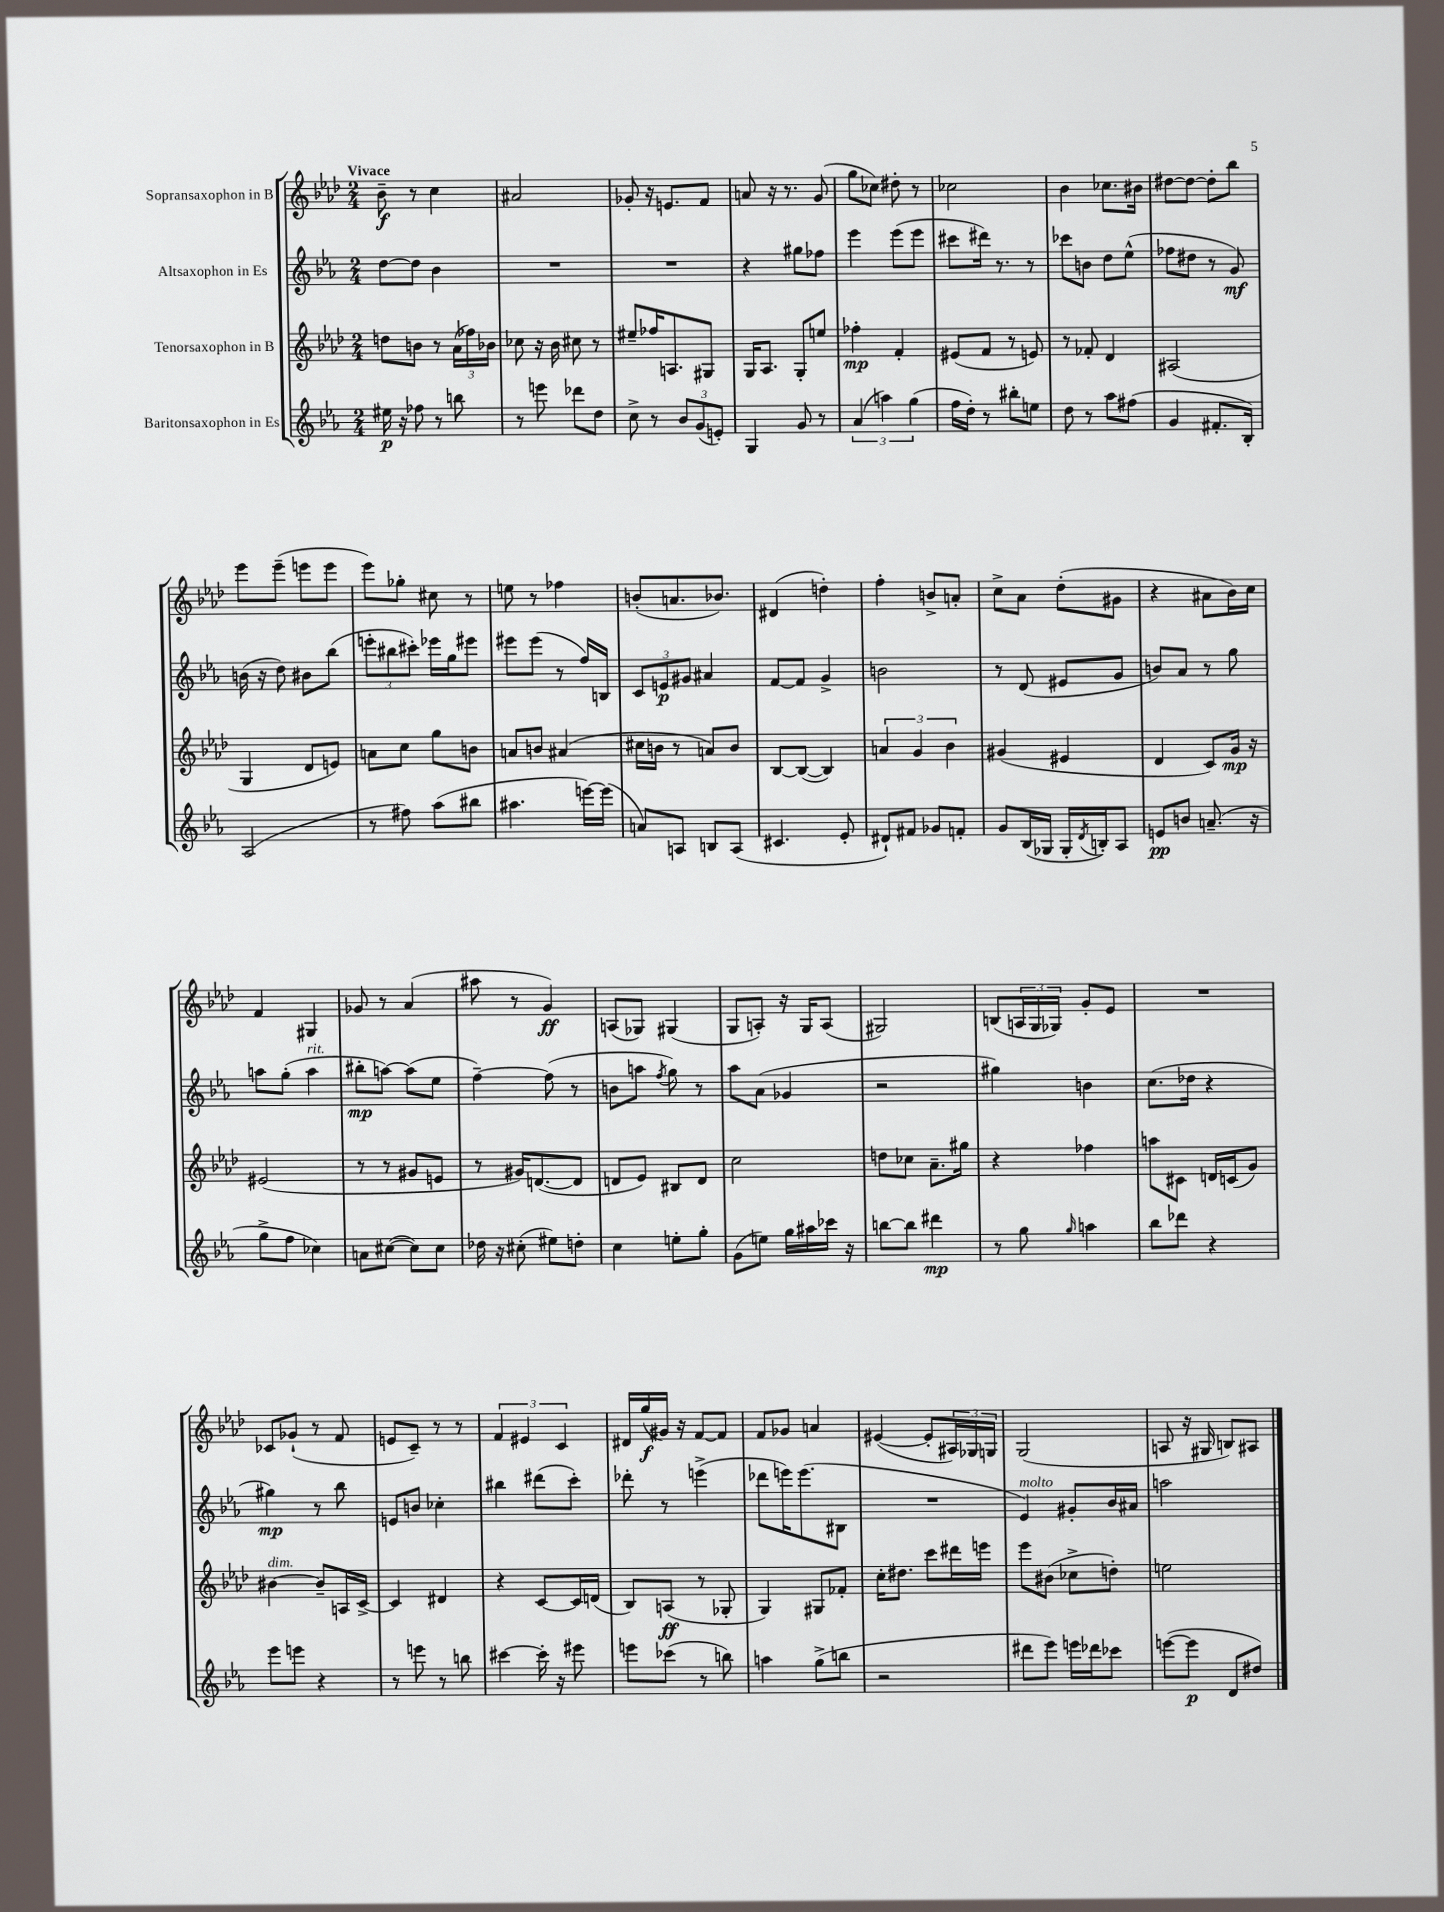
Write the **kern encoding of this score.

**kern	**kern	**kern	**kern
*staff4	*staff3	*staff2	*staff1
*clefG2	*clefG2	*clefG2	*clefG2
*k[b-e-a-]	*k[b-e-a-d-]	*k[b-e-a-]	*k[b-e-a-d-]
*M2/4	*M2/4	*M2/4	*M2/4
16ee#\	8dd\L	[8dd\L	8b-~\
16r	.	.	.
8ff-\	8b\J	8dd\]J	8r
8r	8r	4b-\	4cc\
8bb\	(24a-\LL	.	.
.	24ff-\)	.	.
.	24b-\JJ	.	.
=	=	=	=
8r	8cc-\	2r	2a#/
8eee\	16r	.	.
.	16b-\	.	.
8ddd-\L	8cc#\	.	.
8dd\J	8r	.	.
=	=	=	=
8cc^\	8ee#~/L	2r	8g-'/
8r	16ff-/K	.	16r
.	8.A/	.	8.e/L
12b-/L	.	.	.
(12g/	.	.	.
.	8G#/J	.	8f/J
12e'/J)	.	.	.
=	=	=	=
4G/	16G/LK	4r	8a/
.	8.A-/J	.	.
.	.	.	16r
.	.	.	8.r
8g/	8G'/L	8gg#\L	.
8r	8ee/J	8ff-\J	(8g/
=	=	=	=
(6a-/	4ff-'\	4eee-\	8gg\L
.	.	.	8cc-\J)
6aa\)	.	.	.
.	4f'/	(8eee-\L	8dd#'\
(6gg\	.	.	.
.	.	8eee-\J	8r
=	=	=	=
16ff\LL	(8e#/L	8ccc#\L	2cc-\
16dd'\JJ)	.	.	.
8r	8f/J	16ddd#\Jk)	.
.	.	8.r	.
8bb#'\L	8r	.	.
8ee\J	8e/)	8r	.
=	=	=	=
8dd\	8r	8ccc-\L	4b-\
8r	8f-'/	8b\J	.
8aa-\L	4d-/	8dd\L	8.cc-\L
(8ff#\J	.	(8ee-^^\J	.
.	.	.	16b#\Jk
=	=	=	=
4g/	(2A#/	8ff-\L	[8dd#\L
.	.	8dd#\J	8dd#\_J
8.f#'/L	.	8r	8dd#'\]L
.	.	8g/)	8bb-\J
16B-'/Jk)	.	.	.
=	=	=	=
(2A-/	4G/	(16b\	8eee-\L
.	.	16r	.
.	.	8dd\)	(8eee-~\J
.	8d-/L	8b#\L	8eee\L
.	8e/J)	(8bb-\J	8eee\J
=	=	=	=
8r	8a\L	12eee'\L	8eee-\L)
.	.	12bb#\	.
8ff#\)	8cc\J	.	8gg-'\J
.	.	12ccc#'\J)	.
(8aa-\L	8gg\L	16eee-\LL	8cc#\
.	.	16gg\J	.
8bb#\J	8b\J	8eee#\J	8r
=	=	=	=
4.aa#\	8a/L	8eee#\L	8ee\
.	8b/J	(8eee#\J	8r
.	(4a#/	8r	4ff-\
[16eee\LL)	.	16ff/LL)	.
(16eee\]JJ	.	16B/JJ	.
=	=	=	=
8a/L)	16cc#\LL	12c/L	(8b'/L
.	16b\JJ	.	.
.	.	12e/	.
8A/J	8r	.	8.a/
.	.	12g#/J	.
8B/L	8a/L)	4a#/	.
.	.	.	8.b-/J)
(8A/J	8b/J	.	.
=	=	=	=
4.c#/	[8B-/L	[8f/L	(4d#/
.	(8B-/_J	8f/]J	.
.	4B-/])	4g^/	4dd'\)
8e-'/	.	.	.
=	=	=	=
8d#`/L)	6a/	2b\	4ff'\
8f#/J	.	.	.
.	6g/	.	.
8g-/L	.	.	8b^/L
.	6b-\	.	.
8f'/J	.	.	8a'/J
=	=	=	=
8g/L	(4g#/	8r	8cc^\L
(16B-/L	.	(8d/	8a-\J
16G-/JJ	.	.	.
16G-'/LL	4e#/	8e#/L	(8dd-'\L
8qd/	.	.	.
16B'/J)	.	.	.
8A-/J	.	8g/J	8g#\J
=	=	=	=
8e/L	4d-/	8b/L)	4r
8b/J	.	8a-/J	.
(8.a~/	8c/L)	8r	8a#\L
.	16g/Jk	8gg\	16b-\L)
16r	16r	.	16cc\JJ
=	=	=	=
8gg^\L	(2e#/	8aa\L	4f/
8ff\J	.	(8gg'\J	.
4cc-\)	.	4aa\	4G#/
=	=	=	=
8a\L	8r	8bb#'\L	8g-/
([8cc#\J	8r	[8aa\J)	8r
8cc#\]L)	8g#/L	(8aa\]L	(4a-/
8cc#\J	8e/J	8ee-\J	.
=	=	=	=
16dd-\	8r	[4ff~\)	8aa#\
16r	.	.	.
(8cc#'\	16g#/LK)	.	8r
.	([8.d/	.	.
8ee#\L)	.	(8ff\]	4g/)
8dd'\J	8d/]J	8r	.
=	=	=	=
4cc\	8d/L	8b\L	(8A/L
.	8e-/J)	8aa\J	8G-/J)
.	.	8qff/	.
8ee'\L	8B#/L	8gg\)	(4G#/
8gg'\J	8d/J	8r	.
=	=	=	=
(8g\L	2cc\	8aa-\L	8G/L
8ee\J)	.	(8a-\J	8A'/J)
16gg\LL	.	4g-/	16r
16aa#\	.	.	16G/LK
16ccc-\JJ	.	.	(8A/J
16r	.	.	.
=	=	=	=
[8bb\L	8dd\L	2r	2G#/)
8bb\]J	8cc-\J	.	.
4ddd#\	8.a-~\L	.	.
.	16gg#\Jk	.	.
=	=	=	=
8r	4r	4gg#\)	(8B/L
8gg\	.	.	24A/L
.	.	.	24G/
.	.	.	24G-/JJ)
16qqgg/	.	.	.
4aa\	4ff-\	4b\	8g'/L
.	.	.	8e-/J
=	=	=	=
8bb-\L	8aa\L	(8.cc\L	2r
8ddd-\J	8c#\J	.	.
.	.	16dd-\Jk	.
4r	16d/LL	4r	.
.	(16c/J	.	.
.	8g/J)	.	.
=	=	=	=
8eee-\L	[4b#\	4gg#\)	8c-/L
8eee\J	.	.	(8g-`/J
4r	8b#~/]L	8r	8r
.	16A/L	8bb-\	8f/
.	[16c^/JJ	.	.
=	=	=	=
8r	4c/]	8e/L	8e/L
8eee\	.	8b/J	8c~/J)
8r	4d#/	4cc-'\	8r
8bb\	.	.	8r
=	=	=	=
[4ccc#\	4r	4bb#\	6f/
.	.	.	6e#/
16ccc#'\]	[8c/L	(8ddd#\L	.
16r	.	.	.
.	.	.	6c/
8eee#\	16c/]L	8ccc'\J)	.
.	(16d/JJ	.	.
=	=	=	=
8eee\L	8B-/L)	8ddd-'\	16d#/LL
.	.	.	(16gg/
(8ccc-\J	(8A/J	8r	16g#/JJ)
.	.	.	16r
8r	8r	(4eee^\	[8f/L
8bb\)	8G-'/	.	8f/]J
=	=	=	=
4aa\	4G/)	8ddd-\L	8f/L
.	.	16eee\K)	8g-/J
.	.	(8.eee\	.
(8gg^\L	8G#/L	.	4a/
8bb\J	8f-'/J	8B#\J	.
=	=	=	=
2r	16cc'\LK	2r	([4e#/
.	8.dd#\J	.	.
.	8ccc\L	.	8e#'/]L
.	16ddd#\L	.	24A#/L)
.	.	.	24G-/
.	16eee\JJ	.	.
.	.	.	24G/JJ
=	=	=	=
8ddd#\L	8eee-\L	4e-/)	(2G/
8eee-\J)	(8b#\J	.	.
16eee\LL	8cc-^\L	8g#'/L	.
16ddd-\J	.	.	.
8ccc-\J	8dd'\J)	16b-/L	.
.	.	16a#/JJ	.
=	=	=	=
([8eee\L	2ee\	2aa\	8A/
8eee\]J	.	.	16r
.	.	.	16G#/
8d/L	.	.	8B/L)
8dd#/J)	.	.	8A#/J
==	==	==	==
*-	*-	*-	*-
